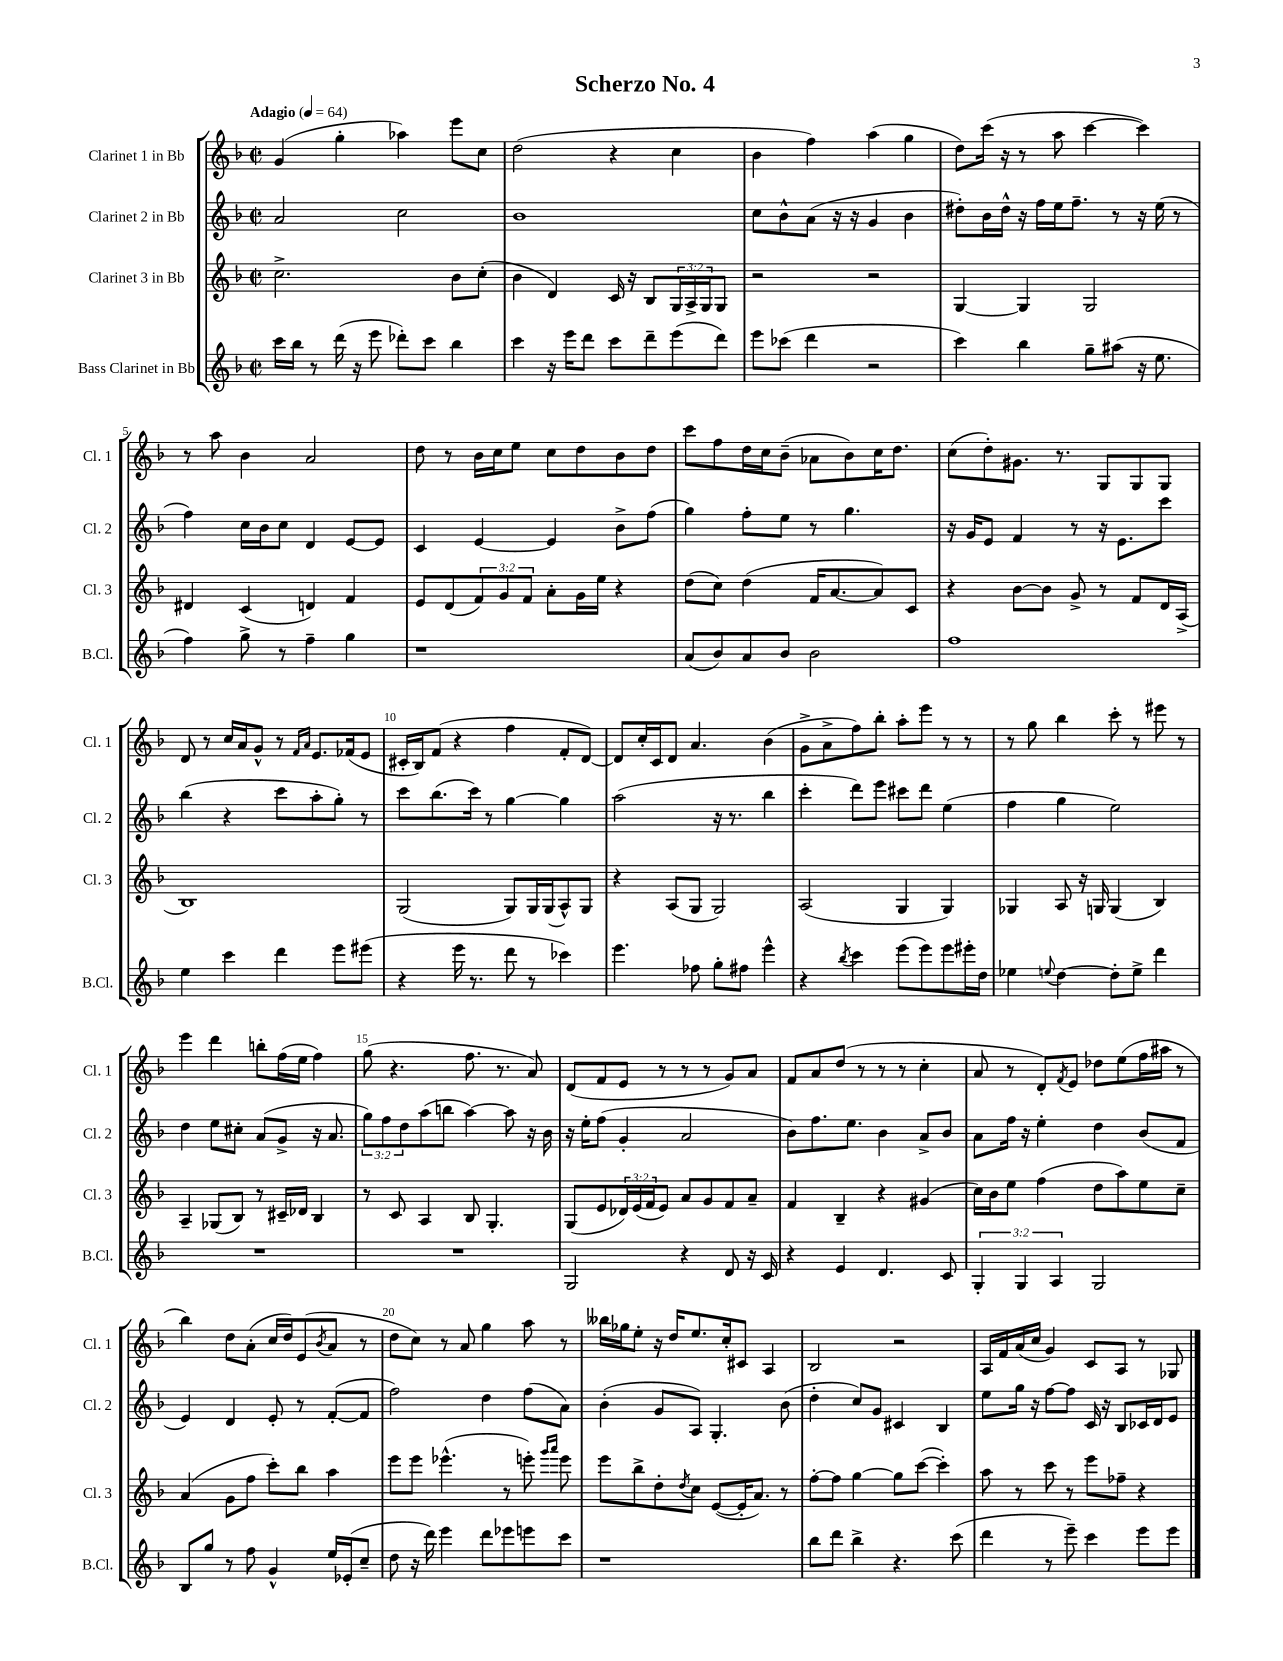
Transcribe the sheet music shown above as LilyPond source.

\header { title = "Scherzo No. 4" }
<<
\new StaffGroup <<
\new Staff = "s0" \with { instrumentName = "Clarinet 1 in Bb" shortInstrumentName = "Cl. 1" } {
    \clef treble \key f \major \defaultTimeSignature \time 2/2 \tempo "Adagio" 4 = 64
    g'4( g''4-. aes''4) e'''8 c''8 |
    d''2( r4 c''4 |
    bes'4 f''4) a''4( g''4 |
    d''8) c'''16( r16 r8 a''8 c'''4~ c'''4) |
    r8 a''8 bes'4 a'2 |
    d''8 r8 bes'16 c''16 e''8 c''8 d''8 bes'8 d''8 |
    c'''8 f''8 d''16 c''16 bes'8--( aes'8 bes'8) c''16 d''8. |
    c''8( d''8-.) gis'8. r8. g8 g8 g8 |
    d'8 r8 c''16 a'16 g'8-^ r8 \grace { f'16 a'16 } e'8. fes'16( e'8 |
    cis'16-. bes16) f'8( r4 f''4 f'8-. d'8~) |
    d'8 c''16-. c'16 d'8 a'4. bes'4( |
    g'8-> a'8-> f''8) bes''8-. a''8-. e'''8 r8 r8 |
    r8 g''8 bes''4 c'''8-. r8 eis'''8 r8 |
    e'''4 d'''4 b''8-. f''16( e''16 f''4) |
    g''8( r4. f''8. r8. a'8) |
    d'8( f'8 e'8 r8 r8 r8 g'8) a'8 |
    f'8 a'8 d''8( r8 r8 r8 c''4-. |
    a'8 r8 d'8-.) \acciaccatura { f'8 } e'8 des''8 e''8( f''16 ais''16 r8 |
    bes''4) d''8 a'8-.( c''16 d''16) e'8( \acciaccatura { bes'8 } a'8 r8 |
    d''8 c''8) r8 a'8 g''4 a''8 r8 |
    beses''16 ges''16 e''8-. r16 d''16 e''8. c''16-. cis'8 a4 |
    bes2 r2 |
    a16 f'16 a'16( c''16 g'4) c'8 a8 r8 ges8 \bar "|." |
}
\new Staff = "s1" \with { instrumentName = "Clarinet 2 in Bb" shortInstrumentName = "Cl. 2" } {
    \clef treble \key f \major \defaultTimeSignature \time 2/2 \override Staff.TupletNumber.text = #tuplet-number::calc-fraction-text
    a'2 c''2 |
    bes'1 |
    c''8 bes'8-^ a'8( r16 r16 g'4 bes'4 |
    dis''8-.) bes'16 dis''16-^ r16 f''16 e''16 f''8.-- r8 r16 e''16( r8 |
    f''4) c''16 bes'16 c''8 d'4 e'8~ e'8 |
    c'4 e'4~ e'4 bes'8-> f''8( |
    g''4) f''8-. e''8 r8 g''4. |
    r16 g'16 e'8 f'4 r8 r16 e'8. c'''8 |
    bes''4( r4 c'''8 a''8-. g''8-.) r8 |
    c'''8 bes''8.( c'''16) r8 g''4~ g''4 |
    a''2( r16 r8. bes''4 |
    c'''4-. d'''8) e'''8 cis'''8 d'''8 e''4( |
    f''4 g''4 e''2) |
    d''4 e''8 cis''8-. a'8( g'8-> r16 a'8. |
    \tuplet 3/2 { g''8) f''8 d''8 } a''8( b''8 a''4~) a''8 r16 bes'16 |
    r16 e''16-. f''8( g'4-. a'2 |
    bes'8) f''8. e''8. bes'4 a'8-> bes'8 |
    a'8 f''16 r16 e''4-. d''4 bes'8( f'8 |
    e'4) d'4 e'8-. r8 f'8~-.( f'8 |
    f''2) d''4 f''8( a'8) |
    bes'4-.( g'8 a8) g4.-. bes'8( |
    d''4-. c''8) g'8 cis'4 bes4 |
    e''8 g''16 r16 f''8~ f''8 c'16 r16 bes8 ces'16 d'16 e'8 \bar "|." |
}
\new Staff = "s2" \with { instrumentName = "Clarinet 3 in Bb" shortInstrumentName = "Cl. 3" } {
    \clef treble \key f \major \defaultTimeSignature \time 2/2 \override Staff.TupletNumber.text = #tuplet-number::calc-fraction-text
    c''2.-> bes'8 c''8-.( |
    bes'4 d'4) c'16 r16 bes8 \tuplet 3/2 { g16 a16-> g16 } g8 |
    r2 r2 |
    g4~ g4 g2 |
    dis'4 c'4( d'4) f'4 |
    e'8 d'8( \tuplet 3/2 { f'8) g'8 f'8 } a'8-. g'16 e''16 r4 |
    d''8( c''8) d''4( f'16 a'8.~ a'8) c'8 |
    r4 bes'8~ bes'8 g'8-> r8 f'8 d'16 a16->( |
    bes1) |
    g2( g8) g16 g16( a8-^) g8 |
    r4 a8( g8 g2) |
    a2( g4 g4) |
    ges4 a8 r16 g16 g4( bes4) |
    a4-- ges8( bes8) r8 cis'16-- des'16 bes4 |
    r8 c'8 a4 bes8 g4.-. |
    g8( e'8 \tuplet 3/2 { des'16) e'16( f'16 } e'8) a'8 g'8 f'8 a'8-- |
    f'4 bes4-- r4 gis'4( |
    c''16) bes'16 e''8 f''4( d''8 a''8) e''8 c''8-- |
    a'4( g'8 f''8 c'''8-.) bes''8 a''4 |
    e'''8 e'''8 ees'''4.-^( r8 e'''8-.) \grace { g'''16 a'''16 } e'''8 |
    e'''8 bes''8-> d''8-. \acciaccatura { d''8 } c''8 e'8~( e'16-. a'8.) r8 |
    f''8~-. f''8 g''4~ g''8 c'''8~( c'''4-.) |
    a''8 r8 c'''8 r8 e'''8 fes''8-- r4 \bar "|." |
}
\new Staff = "s3" \with { instrumentName = "Bass Clarinet in Bb" shortInstrumentName = "B.Cl." } {
    \clef treble \key f \major \defaultTimeSignature \time 2/2 \override Staff.TupletNumber.text = #tuplet-number::calc-fraction-text
    c'''16 bes''16 r8 d'''16( r16 e'''8 des'''8-.) c'''8 bes''4 |
    c'''4 r16 e'''16 d'''8 c'''8 d'''8-- e'''8( d'''8) |
    e'''8 ces'''8( d'''4 r2 |
    c'''4) bes''4 g''8-- ais''8( r16 e''8. |
    f''4) g''8-> r8 f''4-- g''4 |
    r1 |
    a'8( bes'8) a'8 bes'8 bes'2 |
    f''1 |
    e''4 c'''4 d'''4 e'''8 eis'''8( |
    r4 e'''16 r8. d'''8 r8 ces'''4) |
    e'''4. fes''8 g''8-. fis''8 e'''4-^ |
    r4 \acciaccatura { bes''8 } c'''4 e'''8( e'''8) e'''8 eis'''16-. d''16 |
    ees''4 \appoggiatura { e''8 } d''4~ d''8-. e''8-> d'''4 |
    R1 |
    R1 |
    g2 r4 d'8 r16 c'16 |
    r4 e'4 d'4. c'8 |
    \tuplet 3/2 { g4-. g4 a4 } g2 |
    bes8 g''8 r8 f''8 g'4-^ e''16 ees'16-.( c''8-- |
    d''8 r16 d'''16) e'''4 d'''8 ees'''8 e'''8 c'''8 |
    r1 |
    bes''8 d'''8 bes''4-> r4. c'''8( |
    d'''4 r8 e'''8--) c'''4 e'''8 e'''8 \bar "|." |
}
>>
>>
\layout { \context { \Score \override BarNumber.break-visibility = ##(#f #t #t) barNumberVisibility = #(every-nth-bar-number-visible 5) } }
